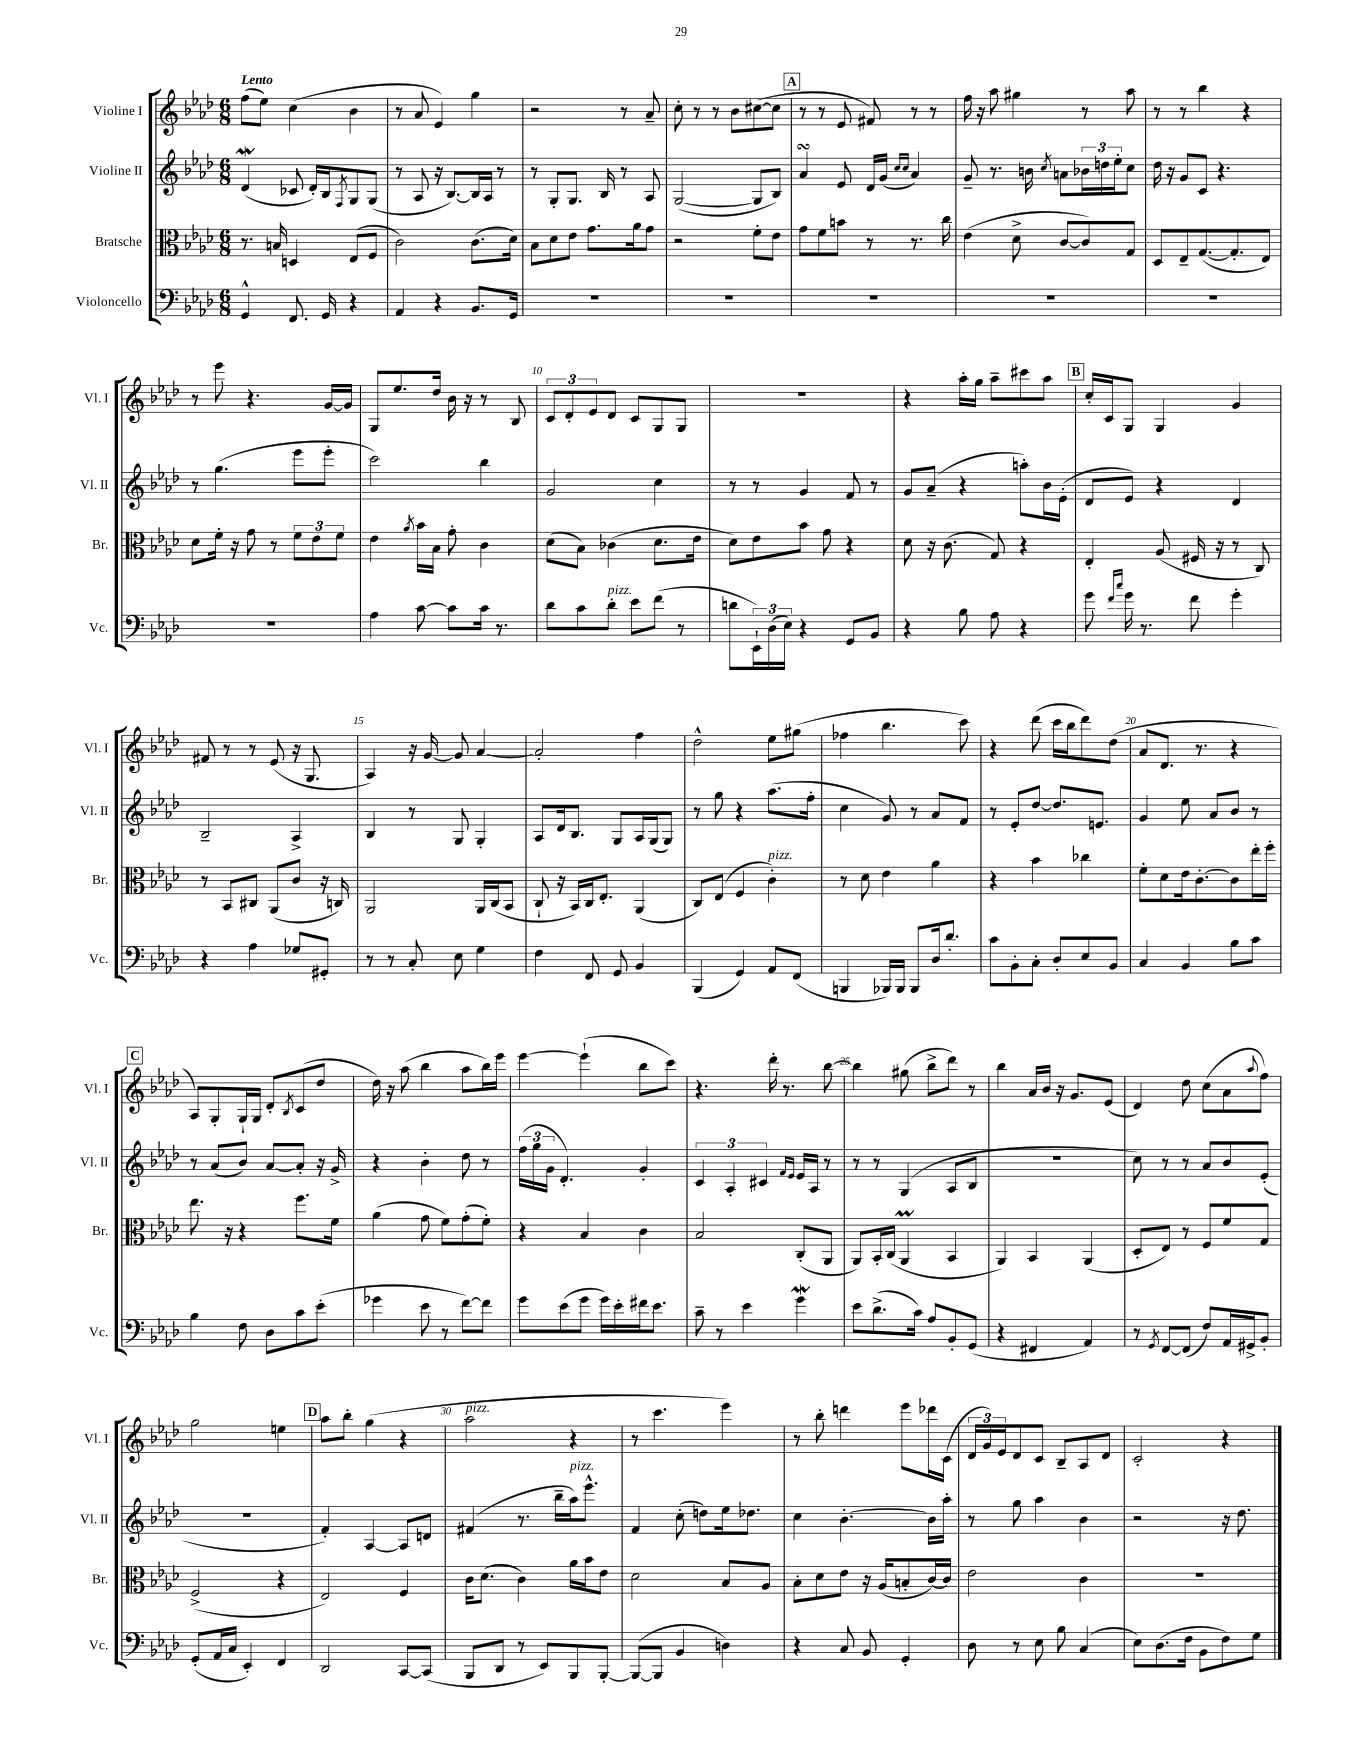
<<
\new StaffGroup <<
\new Staff = "s0" \with { instrumentName = "Violine I" shortInstrumentName = "Vl. I" } {
    \clef treble \key aes \major \numericTimeSignature \time 6/8 \tempo "Lento"
    f''8( ees''8) c''4( bes'4 |
    r8 aes'8 ees'4) g''4 |
    r2 r8 aes'8-- |
    c''8-. r8 r8 bes'8 cis''8~( cis''8 |
    \mark \markup { \box "A" } r8 r8 ees'8 fis'8) r8 r8 |
    f''16 r16 aes''8 gis''4 r8 aes''8 |
    r8 r8 bes''4 r4 |
    r8 ees'''8 r4. g'16~ g'16 |
    g8 ees''8. des''16 bes'16 r16 r8 bes8 |
    \tuplet 3/2 { c'8 des'8-. ees'8 } des'8 c'8 g8 g8 |
    R2. |
    r4 aes''16-. g''16 aes''8-- cis'''8 aes''8 |
    \mark \markup { \box "B" } c''16-. c'16 g8 g4 g'4 |
    fis'8 r8 r8 ees'8( r16 g8. |
    aes4) r16 g'16~ g'8 aes'4~ |
    aes'2-. f''4 |
    des''2-^ ees''8 gis''8( |
    fes''4 bes''4. c'''8) |
    r4 des'''8( c'''16 bes''16 des'''8) des''8( |
    aes'8 des'8. r8. r4 |
    \mark \markup { \box "C" } aes8) g8-. g16-! g16 des'8-. \acciaccatura { bes8 } c'8( des''8 |
    des''16) r16 aes''8( bes''4 aes''8 bes''16) ees'''16 |
    ees'''4~ ees'''4-!( bes''8 c'''8) |
    r4. des'''16-. r8. bes''8~ |
    bes''4 gis''8( bes''8-> des'''8) r8 |
    bes''4 aes'16 bes'16 r16 g'8. ees'8( |
    des'4) des''8 c''8( aes'8 \appoggiatura { aes''8 } f''8) |
    g''2 e''4 |
    \mark \markup { \box "D" } aes''8 bes''8-. g''4( r4 |
    aes''2^\markup { \italic "pizz." } r4 |
    r8 c'''4. ees'''4) |
    r8 bes''8-. d'''4 ees'''8 des'''16 c'16( |
    \tuplet 3/2 { des'16 g'16) ees'16 } des'8 c'8 bes8-- aes8 des'8 |
    c'2-. r4 \bar "|." |
}
\new Staff = "s1" \with { instrumentName = "Violine II" shortInstrumentName = "Vl. II" } {
    \clef treble \key aes \major \numericTimeSignature \time 6/8
    des'4\mordent( ces'8 des'16-.) bes16 \acciaccatura { f8 } g8 g8( |
    r8 aes8 r16 bes8.~) bes16 aes16 r8 |
    r8 g8-. g8. bes16 r8 aes8 |
    g2~( g8 bes8) |
    \mark \markup { \box "A" } aes'4\turn ees'8 des'16 g'16( \grace { c''16 c''16 } aes'4) |
    g'8-- r8. b'16 \acciaccatura { c''8 } a'8 \tuplet 3/2 { bes'16 d''16 ees''16-. } c''8 |
    des''16 r16 g'8 c'8 r4. |
    r8 g''4.( ees'''8 ees'''8-. |
    c'''2) bes''4 |
    g'2 c''4 |
    r8 r8 g'4 f'8 r8 |
    g'8 aes'8--( r4 a''8-.) bes'16 ees'16-.( |
    \mark \markup { \box "B" } des'8 ees'8) r4 des'4 |
    bes2-- aes4-> |
    bes4 r8 g8 g4-. |
    aes8 des'16 bes8. g8 aes16 g16( g8) |
    r8 g''8 r4 aes''8.( f''16-. |
    c''4 g'8) r8 aes'8 f'8 |
    r8 ees'8-. des''8~ des''8. e'8. |
    g'4 ees''8 aes'8 bes'8 r8 |
    \mark \markup { \box "C" } r8 aes'8( bes'8) aes'8~ aes'8-. r16 g'16-> |
    r4 bes'4-. des''8 r8 |
    \tuplet 3/2 { f''16( g''16 g'16 } des'4.-.) g'4-. |
    \tuplet 3/2 { c'4 aes4-. cis'4 } \grace { f'16 ees'16 } ees'16 aes16 r8 |
    r8 r8 g4( aes8 bes8 |
    R2. |
    c''8) r8 r8 aes'8 bes'8 ees'8-.( |
    R2. |
    \mark \markup { \box "D" } f'4-.) aes4~ aes8 d'8 |
    fis'4( r8. bes''16-- aes''16^\markup { \italic "pizz." }) ees'''8.-^ |
    f'4 c''8-.( d''8) ees''16 des''8. |
    c''4 bes'4.~-. bes'16 aes''16-. |
    r8 g''8 aes''4 bes'4 |
    r2 r16 des''8. \bar "|." |
}
\new Staff = "s2" \with { instrumentName = "Bratsche" shortInstrumentName = "Br." } {
    \clef alto \key aes \major \numericTimeSignature \time 6/8
    r8. b16 d4 ees8( f8 |
    c'2) c'8.( des'16) |
    bes8 des'8 ees'8 g'8. aes'16 g'8 |
    r2 f'8-. ees'8 |
    \mark \markup { \box "A" } g'8 f'8 b'8 r8 r8. c''16 |
    ees'4( des'8-> c'8~ c'8) g8 |
    des8 ees8-- g8.~( g8.-. ees8) |
    des'8 f'16-. r16 g'8 r8 \tuplet 3/2 { f'8 ees'8 f'8 } |
    ees'4 \acciaccatura { aes'8 } bes'16 bes16 g'8-. c'4 |
    des'8( bes8) ces'4( des'8. ees'16 |
    des'8) ees'8 bes'8 g'8 r4 |
    des'8 r16 c'8.( g8) r4 |
    \mark \markup { \box "B" } ees4-. aes8( fis16 r16 r8 c8) |
    r8 bes,8 cis8 aes,8( c'8 r16 c16) |
    aes,2 aes,16 c16( bes,8 |
    c8-! r16 bes,16) c16 ees8.-. aes,4( |
    c8) ees8( f4 c'4-.^\markup { \italic "pizz." }) |
    r8 des'8 ees'4 aes'4 |
    r4 bes'4 ces''4 |
    f'8-. des'8 ees'16 c'8.~-. c'8 ees''16-. f''16-. |
    \mark \markup { \box "C" } ees''8. r16 r4 f''8. f'16 |
    aes'4( g'8 f'8) g'8-.( f'8-.) |
    r4 bes4 c'4 |
    bes2 c8-.( aes,8 |
    aes,8) bes,16-. c16( aes,4\prall bes,4 |
    aes,4) bes,4 aes,4( |
    des8-. ees8) r8 f8 f'8 g8 |
    f2->( r4 |
    \mark \markup { \box "D" } ees2) f4 |
    c'16 des'8.( c'4) aes'16 bes'16 ees'8 |
    des'2 bes8 aes8 |
    bes8-. des'8 ees'8 r16 aes16( b8-. c'16~) c'16 |
    ees'2 c'4 |
    R2. \bar "|." |
}
\new Staff = "s3" \with { instrumentName = "Violoncello" shortInstrumentName = "Vc." } {
    \clef bass \key aes \major \numericTimeSignature \time 6/8
    g,4-^ f,8. g,16 r4 |
    aes,4 r4 bes,8. g,16 |
    R2. |
    R2. |
    \mark \markup { \box "A" } R2. |
    R2. |
    R2. |
    R2. |
    aes4 c'8~ c'8 c'16 r8. |
    des'8 c'8 des'8-.^\markup { \italic "pizz." } ees'8 f'8( r8 |
    d'8 \tuplet 3/2 { ees,16-!) des16( ees16) } r4 g,8 bes,8 |
    r4 bes8 aes8 r4 |
    \mark \markup { \box "B" } g'8 \grace { f'16 c''16 } g'16 r8. f'8 g'4-. |
    r4 aes4 ges8 gis,8-. |
    r8 r8 c8-. ees8 g4 |
    f4 f,8 g,8 bes,4 |
    bes,,4( g,4) aes,8 f,8( |
    b,,4 bes,,16) bes,,16 bes,,8 des16 des'8.-. |
    c'8 bes,8-. c8-. des8-. ees8 bes,8 |
    c4 bes,4 bes8 c'8 |
    \mark \markup { \box "C" } bes4 f8 des8 c'8 ees'8-.( |
    ges'4 ees'8 r8 f'8~) f'8 |
    g'8 ees'8( g'8 g'16) ees'16-. fis'16 ees'8. |
    c'8-- r8 ees'4 g'4\mordent |
    ees'8 des'8.->( c'16) aes8 bes,8-. g,8( |
    r4 fis,4 aes,4) |
    r8 \acciaccatura { g,8 } f,8~ f,8( f8) aes,16 gis,16-> bes,8-. |
    g,8-.( aes,16 c16 ees,4-.) f,4 |
    \mark \markup { \box "D" } des,2 c,8~ c,8( |
    bes,,8 des,8 r8 ees,8) bes,,8 bes,,8~-. |
    bes,,8~( bes,,8 bes,4 d4) |
    r4 c8 bes,8 g,4-. |
    des8 r8 ees8 bes8 c4( |
    ees8) des8.( f16 bes,8 f8) g8 \bar "|." |
}
>>
>>
\layout { \context { \Score \override BarNumber.break-visibility = ##(#f #t #t) barNumberVisibility = #(every-nth-bar-number-visible 5) } }
